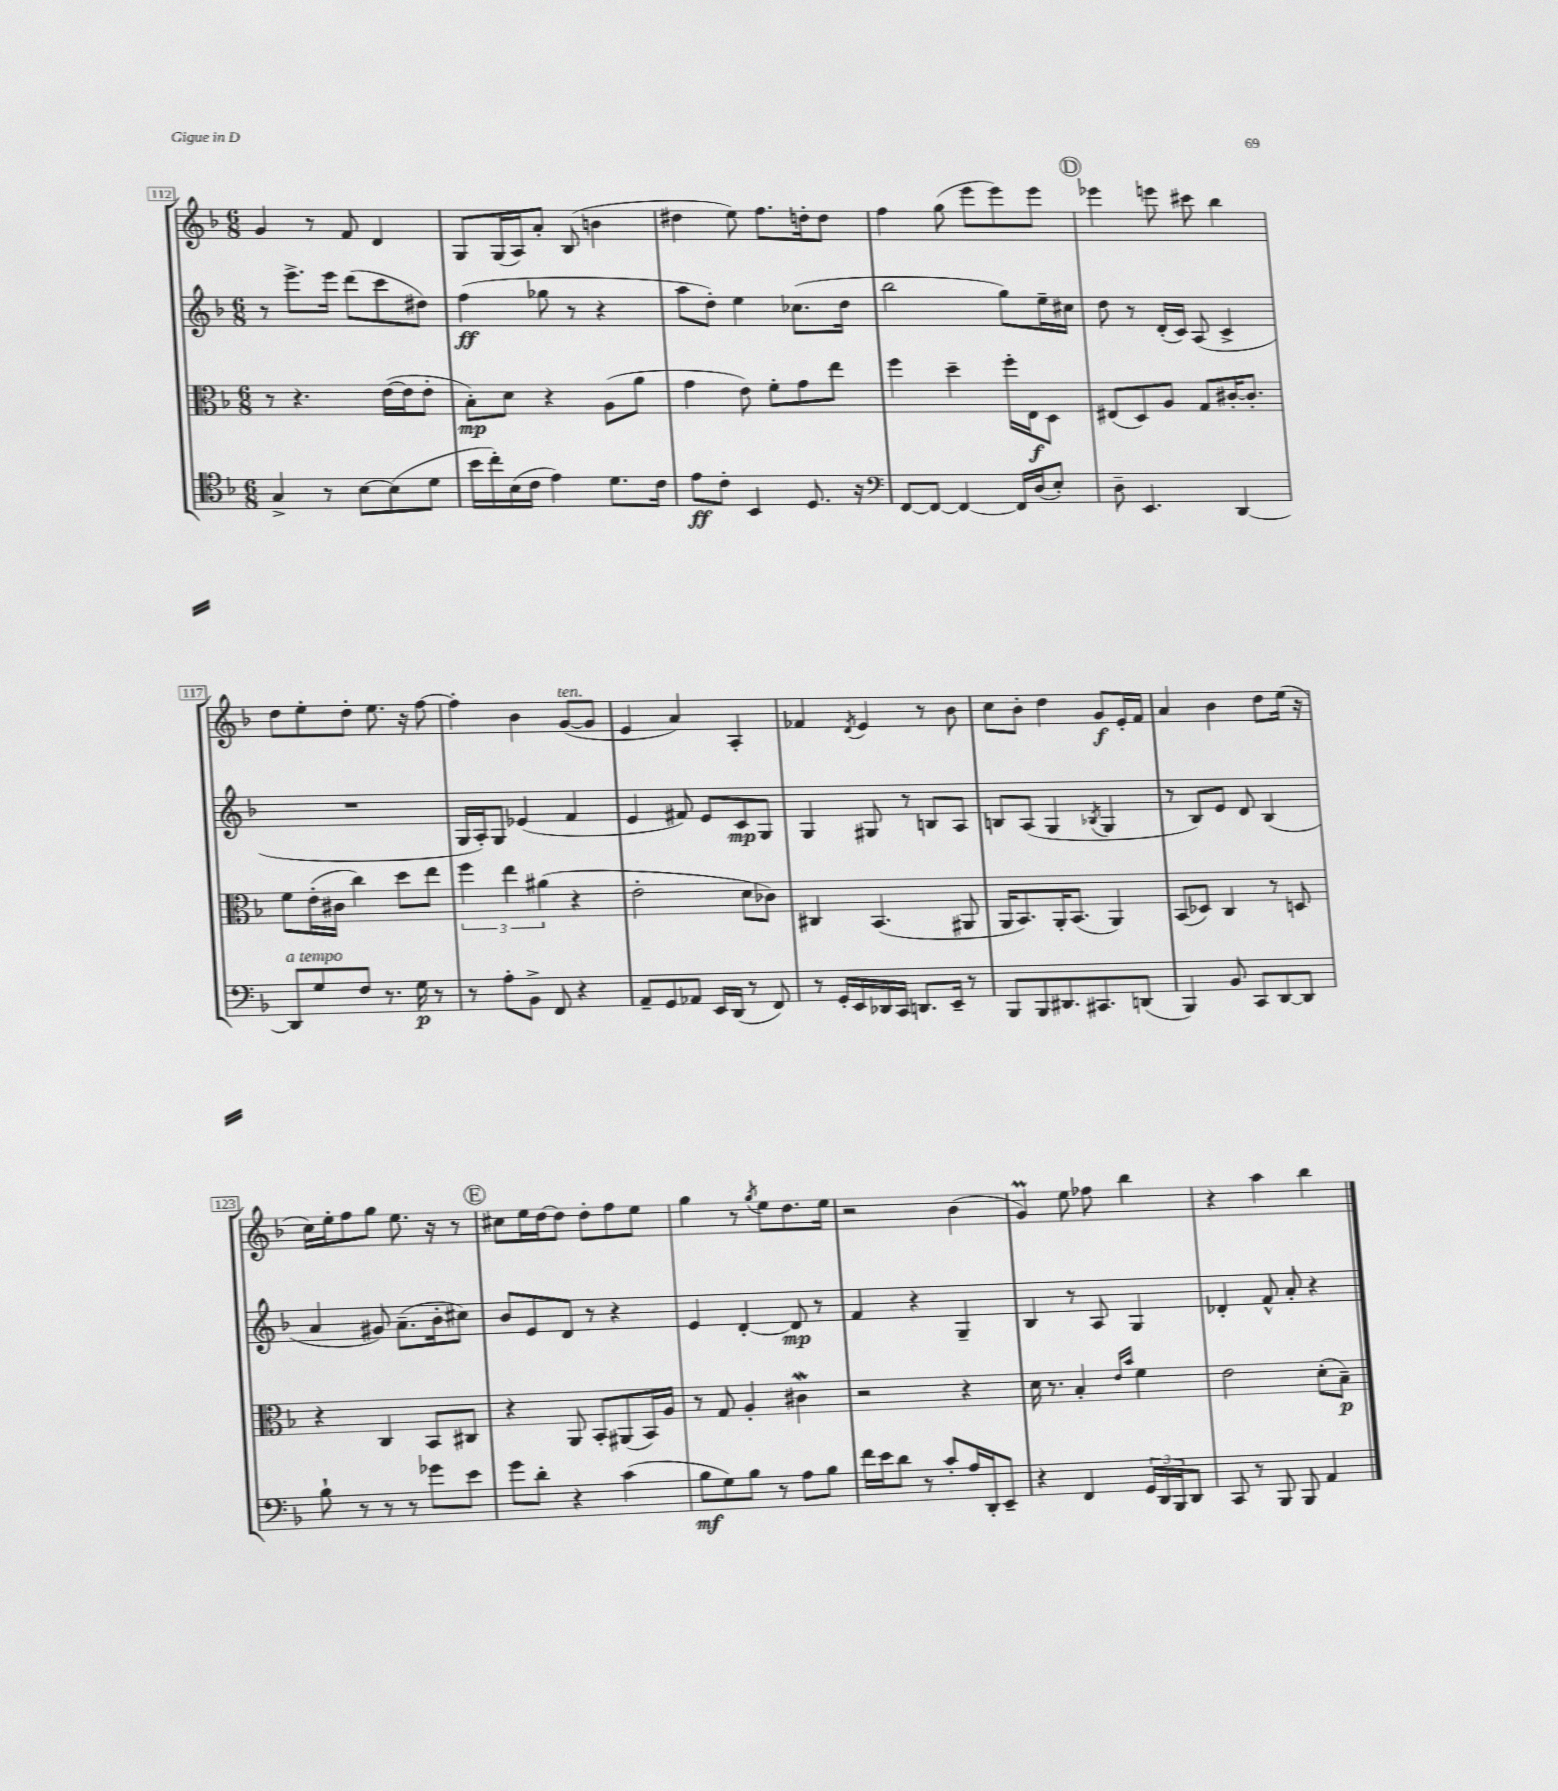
<<
\new StaffGroup <<
\new Staff = "s0" {
    \clef treble \key f \major \numericTimeSignature \time 6/8
    g'4 r8 f'8 d'4 |
    g8 g16( a16) a'8-. bes8( b'4 |
    dis''4 e''8) f''8. d''16-. d''8 |
    f''4 g''8( e'''8 e'''8) e'''8 |
    \mark \markup { \circle "D" } ees'''4 e'''8 cis'''8 bes''4 |
    d''8 e''8-. d''8-. e''8. r16 f''8~ |
    f''4-. bes'4 g'8~^\markup { \italic "ten." }( g'8 |
    e'4 a'4) a4-. |
    fes'4 \acciaccatura { d'8 } e'4 r8 bes'8 |
    c''8 bes'8-. d''4 g'8\f e'16-. f'16 |
    a'4 bes'4 d''8 e''16( r16 |
    c''16) e''16-. f''8 g''8 e''8. r16 r8 |
    \mark \markup { \circle "E" } cis''8 e''16 d''16~ d''8 d''8-. f''8 e''8 |
    g''4 r8 \acciaccatura { g''8 } e''8 d''8. e''16 |
    r2 bes'4( |
    g'4\prall) e''8 fes''8 bes''4 |
    r4 a''4 bes''4 \bar "|." |
}
\new Staff = "s1" {
    \clef treble \key f \major \numericTimeSignature \time 6/8
    r8 e'''8.-> e'''16 d'''8( c'''8 dis''8) |
    f''4\ff( ges''8 r8 r4 |
    a''8 d''8-.) e''4 ces''8.( d''16 |
    bes''2 g''8) e''16-- cis''16 |
    \mark \markup { \circle "D" } d''8 r8 d'16-.( c'16) a8( c'4-> |
    R2. |
    g16 a16-.) g8 ees'4( f'4 |
    e'4 fis'8) e'8 c'8\mp g8 |
    g4 gis8 r8 b8 a8 |
    b8 a8( g4 \acciaccatura { bes8 } g4 |
    r8 bes8) e'8 d'8 bes4( |
    a'4 gis'8) a'8.--( bes'16-. cis''8) |
    \mark \markup { \circle "E" } bes'8 e'8 d'8 r8 r4 |
    e'4 d'4~-. d'8\mp r8 |
    f'4 r4 g4-- |
    bes4 r8 a8 g4 |
    des'4-. f'8-^ a'8-. r4 \bar "|." |
}
\new Staff = "s2" {
    \clef alto \key f \major \numericTimeSignature \time 6/8
    r8 r4. e'16~( e'16 e'8-. |
    bes8-.\mp) d'8 r4 a8( a'8 |
    g'4 e'8) f'8-. g'8 e''8 |
    f''4 d''4-- f''16-. e16\f d8 |
    \mark \markup { \circle "D" } eis8( d8) a8 g8 cis'16~-. cis'8.-. |
    f'8 e'16-.( cis'16 c''4) d''8 e''8 |
    \tuplet 3/2 { f''4 e''4 ais'4( } r4 |
    e'2-. d'8 ces'8) |
    cis4 bes,4.( ais,8 |
    a,16 bes,8.) a,16-. bes,8.( a,4) |
    bes,8( des8) c4 r8 d8 |
    r4 c4 bes,8 cis8 |
    \mark \markup { \circle "E" } r4 a,8 bes,8-. ais,8( bes,16) a16 |
    r8 g8 a4-. cis'4\mordent |
    r2 r4 |
    d'16 r8. bes4-. \grace { e'16 bes'16 } f'4 |
    e'2 d'8-.( bes8--\p) \bar "|." |
}
\new Staff = "s3" {
    \clef tenor \key f \major \numericTimeSignature \time 6/8
    g4-> r8 bes8~ bes8( d'8 |
    bes'16 c''16-.) bes16( c'16 e'4) d'8. c'16 |
    e'8\ff c'8-. bes,4 d8. r16 |
    \clef bass f,8~ f,8~ f,4~ f,16 d16( e8-.) |
    \mark \markup { \circle "D" } d8-- e,4. d,4~ |
    d,8^\markup { \italic "a tempo" } g8 f8 r8. g16\p r8 |
    r8 a8-. bes,8-> f,8 r4 |
    a,8-- g,8 aes,8 e,16 d,16( r8 f,8) |
    r8 g,16-. e,16 des,16 c,16 d,8. e,16-- r8 |
    bes,,8 bes,,8 dis,8. cis,8. d,8( |
    bes,,4) bes,8 c,8 d,8~ d,8 |
    bes8-! r8 r8 r8 ges'8 e'8 |
    \mark \markup { \circle "E" } g'8 d'8-. r4 c'4( |
    bes8\mf g8) bes8 r8 a8 bes8 |
    f'16 e'16 d'8 r8 c'8-. a16 d,16-. e,8-- |
    r4 f,4 \tuplet 3/2 { g,16 d,16 bes,,16 } d,8 |
    c,8 r8 bes,,8 bes,,8 a,4 \bar "|." |
}
>>
>>
\layout { \context { \Score currentBarNumber = #112 \override BarNumber.stencil = #(make-stencil-boxer 0.1 0.3 ly:text-interface::print) } }
